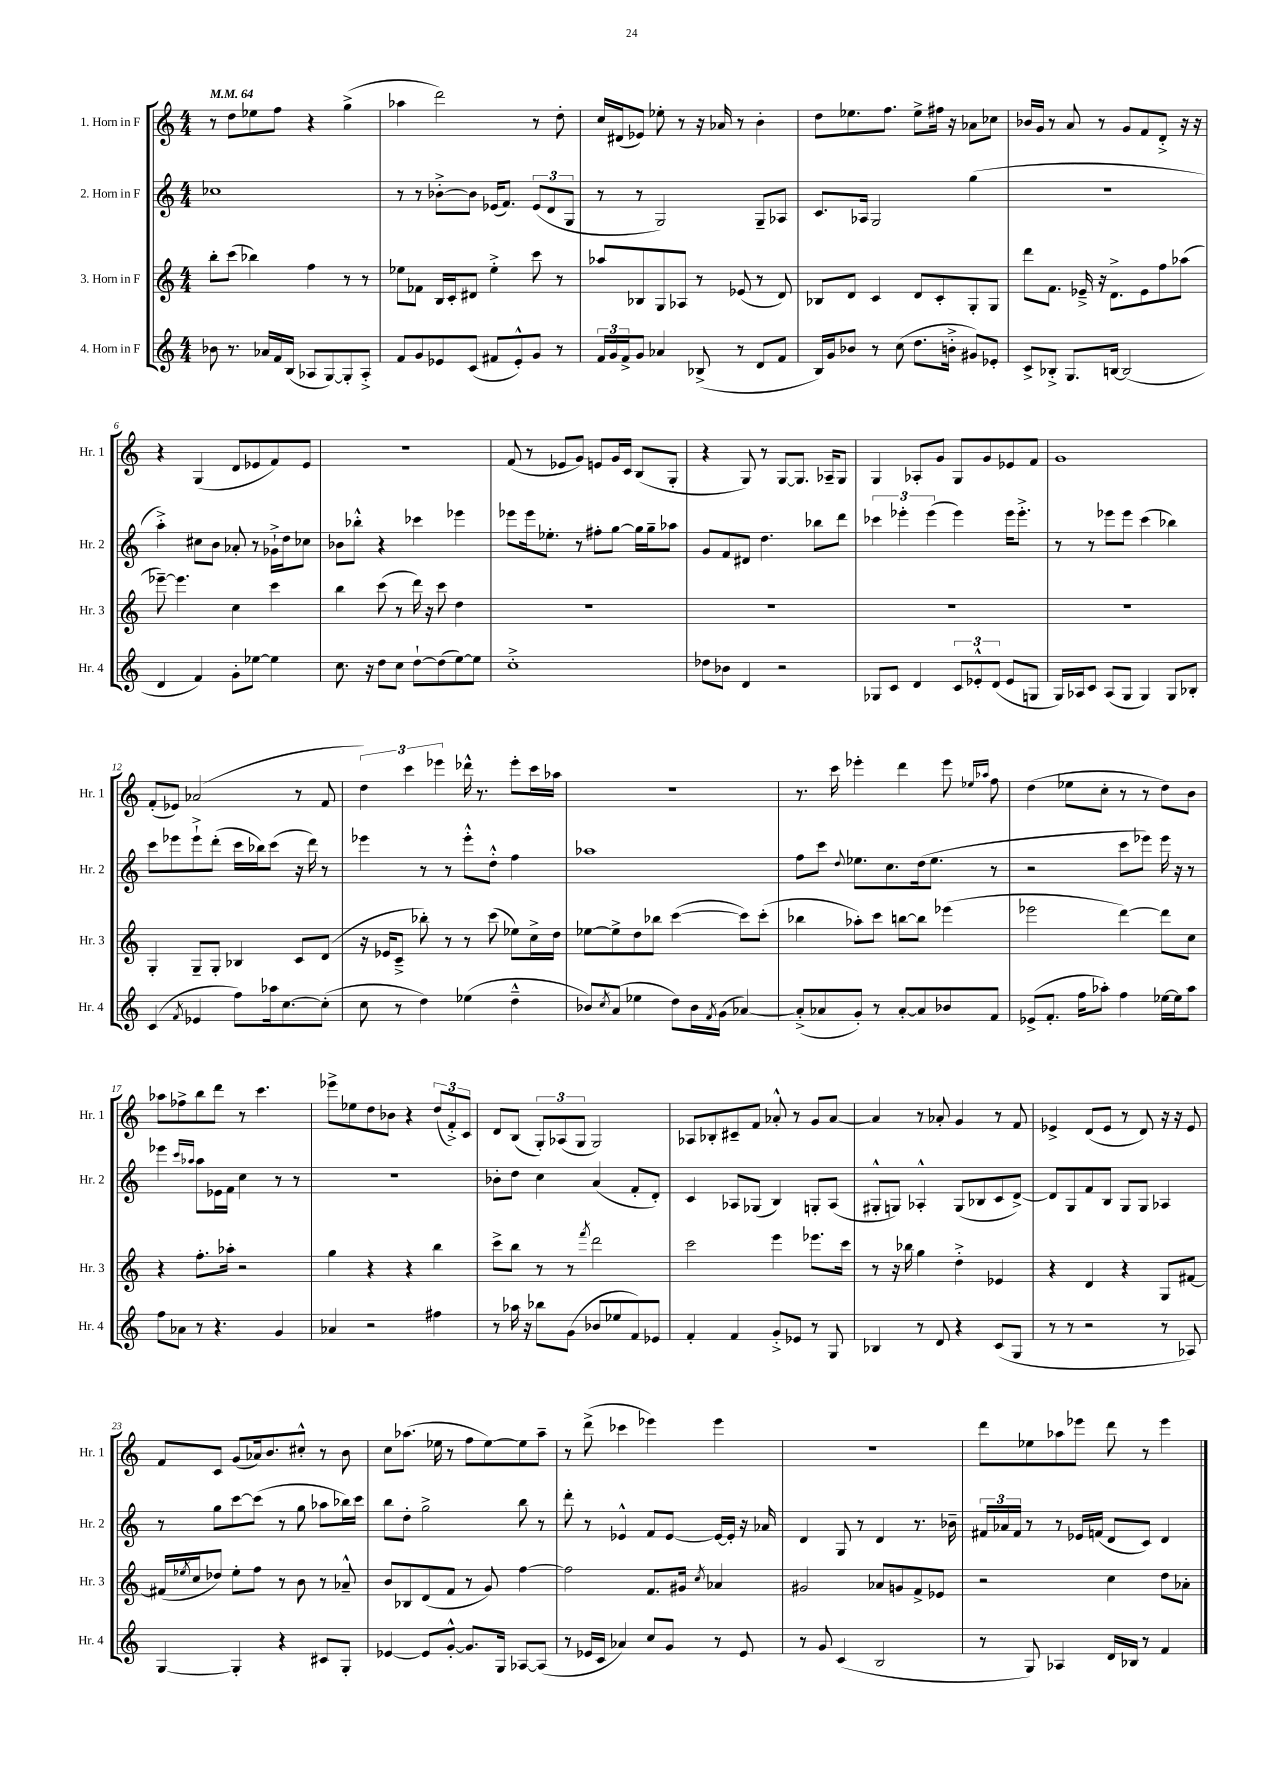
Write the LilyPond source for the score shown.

<<
\new StaffGroup <<
\new Staff = "s0" \with { instrumentName = "1. Horn in F" shortInstrumentName = "Hr. 1" } {
    \clef treble \key c \major \numericTimeSignature \time 4/4 \tempo 4 = 64
    r8 d''8 ees''8 f''8 r4 g''4->( |
    aes''4 d'''2) r8 d''8-. |
    c''16 dis'16( ees'8) ees''8-. r8 r16 aes'16 r8 b'4-. |
    d''8 ees''8. f''8. ees''8-> fis''16 r16 aes'8 ces''8 |
    bes'16 g'16 r8 a'8 r8 g'8 f'8 d'8-.-> r16 r16 |
    r4 g4( d'8 ees'8 f'8) ees'8 |
    R1 |
    f'8( r8 ees'8 g'8) e'8 g'16 c'16 b8( g8-. |
    r4 g8) r8 g8~ g8. aes16-- g8 |
    g4 aes8-. g'8 g8 g'8 ees'8 f'8 |
    g'1 |
    f'8-.( ees'8) aes'2( r8 f'8 |
    \tuplet 3/2 { d''4) c'''4 ees'''4 } des'''16-^ r8. ees'''8-. c'''16 aes''16 |
    r1 |
    r8. c'''16 ees'''4-. d'''4 ees'''8 \grace { ees''16 aes''16 } f''8 |
    d''4( ees''8 c''8-. r8 r8 d''8) b'8 |
    aes''8 fes''8-> b''8 d'''8 r8 c'''4. |
    ees'''8-> ees''8 d''8 bes'8 r4 \tuplet 3/2 { d''8( f'8-.->) c'8 } |
    d'8 b8( \tuplet 3/2 { g8-.) aes8( g8 } g2) |
    aes8 bes8-. cis'8-- f'8 aes'8-.-^ r8 g'8 aes'8~ |
    aes'4 r8 aes'8-. g'4 r8 f'8 |
    ees'4-> d'8( ees'8 r8 d'8) r16 r16 ees'8 |
    f'8 c'8 g'8( aes'16) b'8. cis''8-.-^ r8 b'8 |
    c''8 aes''8.( ees''16 r8 f''8 ees''8~) ees''8 aes''8-- |
    r8 d'''8->( ces'''4 ees'''4) ees'''4 |
    R1 |
    d'''8 ees''8 aes''8 ees'''8 d'''8 r8 ees'''4 \bar "|." |
}
\new Staff = "s1" \with { instrumentName = "2. Horn in F" shortInstrumentName = "Hr. 2" } {
    \clef treble \key c \major \numericTimeSignature \time 4/4
    ces''1 |
    r8 r8 bes'8~-.-> bes'8 ees'16( f'8.) \tuplet 3/2 { ees'8( d'8 g8 } |
    r8 r8 g2) g8-- aes8 |
    c'8. aes16 g2 g''4( |
    R1 |
    a''4-.->) cis''8 b'8 aes'8-. r8 ges'16-!-> d''16 ces''8 |
    bes'8 bes''8-.-^ r4 ces'''4 ees'''4 |
    ees'''8 ees'''16 ees''8.-. r8 fis''8-. g''8~ g''16 g''16-- aes''8 |
    g'8 f'8 dis'8 d''4. bes''8 d'''8 |
    \tuplet 3/2 { ces'''4 ees'''4-. ees'''4( } ees'''4) ees'''16 ees'''8.-.-> |
    r8 r8 ees'''8 ees'''8 c'''4( bes''4) |
    c'''8 ees'''8 ees'''8-!-> d'''8-.( c'''16 bes''16) c'''8( r16 d'''16) r8 |
    ees'''4 r8 r8 ees'''8-.-^ d''8-.-^ f''4 |
    aes''1 |
    f''8 c'''8 \appoggiatura { d''8 } ees''8. c''8. d''16( ees''8. r8 |
    r2 c'''8 ees'''8) ees'''16 r16 r8 |
    ees'''4 \grace { c'''16 aes''16 } aes''8 ees'16 f'16 c''4 r8 r8 |
    R1 |
    bes'8-. d''8 c''4 a'4( f'8-. d'8-.) |
    c'4 aes8 ges8( b4) g8-. aes8( |
    gis8-.-^ g8) aes4-.-^ g8( bes8 c'8 d'8~->) |
    d'8 g8 f'8 b8 g8 g8 aes4 |
    r8 g''8 c'''8~ c'''8( r8 g''8 aes''8 bes''16) c'''16 |
    b''8 d''8-. g''2-> b''8 r8 |
    d'''8-. r8 ees'4-^ f'8 ees'8~ ees'16~ ees'16-. r16 aes'16 |
    d'4 g8 r8 d'4 r8. bes'16-- |
    \tuplet 3/2 { fis'16 aes'16 fis'16 } r8 r8 ees'16 f'16( d'8 c'8) d'4 \bar "|." |
}
\new Staff = "s2" \with { instrumentName = "3. Horn in F" shortInstrumentName = "Hr. 3" } {
    \clef treble \key c \major \numericTimeSignature \time 4/4
    b''8-. c'''8( bes''4) f''4 r8 r8 |
    ees''8 fes'8 b16 c'16-. dis'8 ees''4-.-> c'''8 r8 |
    aes''8 bes8 g8 aes8 r8 ees'8( r8 d'8) |
    bes8 d'8 c'4 d'8 c'8-. g8-. g8 |
    d'''8 f'8. ees'16---> r16 d'8.-> ees'8 f''8 aes''8( |
    ees'''8~--) ees'''4. c''4 c'''4 |
    b''4 c'''8( r8 d'''16) r16 c'''8 d''4 |
    R1 |
    R1 |
    R1 |
    R1 |
    g4-. g8-- g8-. bes4 c'8 d'8( |
    r16 ees'16 c'8---> bes''8-.) r8 r8 c'''8( ees''8) c''16-> d''16 |
    ees''8~ ees''8-> d''8 bes''8 c'''4~( c'''8) c'''8-.( |
    bes''4 aes''8-.) c'''8 b''8~ b''8 ees'''4( |
    ees'''2 d'''4~) d'''8 c''8 |
    r4 f''8.-. aes''16-. r2 |
    g''4 r4 r4 b''4 |
    c'''8-> b''8 r8 r8 \acciaccatura { f'''8 } d'''2 |
    c'''2 e'''4 ees'''8. c'''16 |
    r8 r16 bes''16 g''4 d''4-.-> ees'4 |
    r4 d'4 r4 g8 fis'8~ |
    fis'16( \acciaccatura { ees''8 } c''16 des''8) ees''8-. f''8 r8 b'8 r8 aes'8---^ |
    b'8 bes8 d'8( f'8 r8 g'8) f''4~ |
    f''2 f'8. gis'16 \acciaccatura { c''8 } aes'4 |
    gis'2 aes'8 g'8 f'8-> ees'8 |
    r2 c''4 d''8 aes'8-. \bar "|." |
}
\new Staff = "s3" \with { instrumentName = "4. Horn in F" shortInstrumentName = "Hr. 4" } {
    \clef treble \key c \major \numericTimeSignature \time 4/4
    bes'8 r8. aes'16 f'16 b16( aes8 g8~) g8-. aes8-.-> |
    f'8 g'8 ees'8 c'8( fis'8 ees'8-.-^) g'8 r8 |
    \tuplet 3/2 { f'16 g'16 f'16-> } g'8 aes'4 bes8->( r8 d'8 f'8 |
    b16) g'16 bes'8 r8 c''8( d''8. b'16-.-> gis'8) ees'8-. |
    c'8-> bes8-.-> g8. b16~ b2( |
    d'4 f'4) g'8-. ees''8~ ees''4 |
    c''8. r16 d''8 c''8 d''8~-! d''8( e''8~) e''8 |
    c''1-.-> |
    des''8 bes'8 d'4 r2 |
    ges8 c'8 d'4 \tuplet 3/2 { c'8 ees'8-.-^ d'8( } ees'8 g8 |
    g16) aes16 c'8 aes8( g8 g4) g8 bes8-. |
    c'4( \acciaccatura { f'8 } ees'4 f''8) aes''16 c''8.~ c''8-.( |
    c''8 r8 d''4) ees''4( d''4---^ |
    bes'8) \acciaccatura { c''8 } a'8( ees''4 d''8) bes'16 \acciaccatura { f'8 } g'16( aes'4~) |
    aes'8-.->( aes'8 g'8-.) r8 aes'8~-. aes'8 bes'8 f'8 |
    ees'8->( f'8.-. f''16 aes''8-.) f''4 ees''16~ ees''16 aes''8 |
    f''8 aes'8 r8 r4. g'4 |
    aes'4 r2 fis''4 |
    r8 aes''16 r16 bes''8 g'8( bes'8 ees''8 f'8) ees'8 |
    f'4-. f'4 g'8-.-> ees'8 r8 g8 |
    bes4 r8 d'8 r4 c'8( g8 |
    r8 r8 r2 r8 aes8) |
    g4~ g4-. r4 cis'8 g8-. |
    ees'4~ ees'8 g'8~-.-^ g'8. g16 aes8~ aes8( |
    r8 ees'16 c'16 aes'4) c''8 g'8 r8 ees'8 |
    r8 g'8 c'4( b2 |
    r8 g8) aes4 d'16 bes16 r8 f'4 \bar "|." |
}
>>
>>
